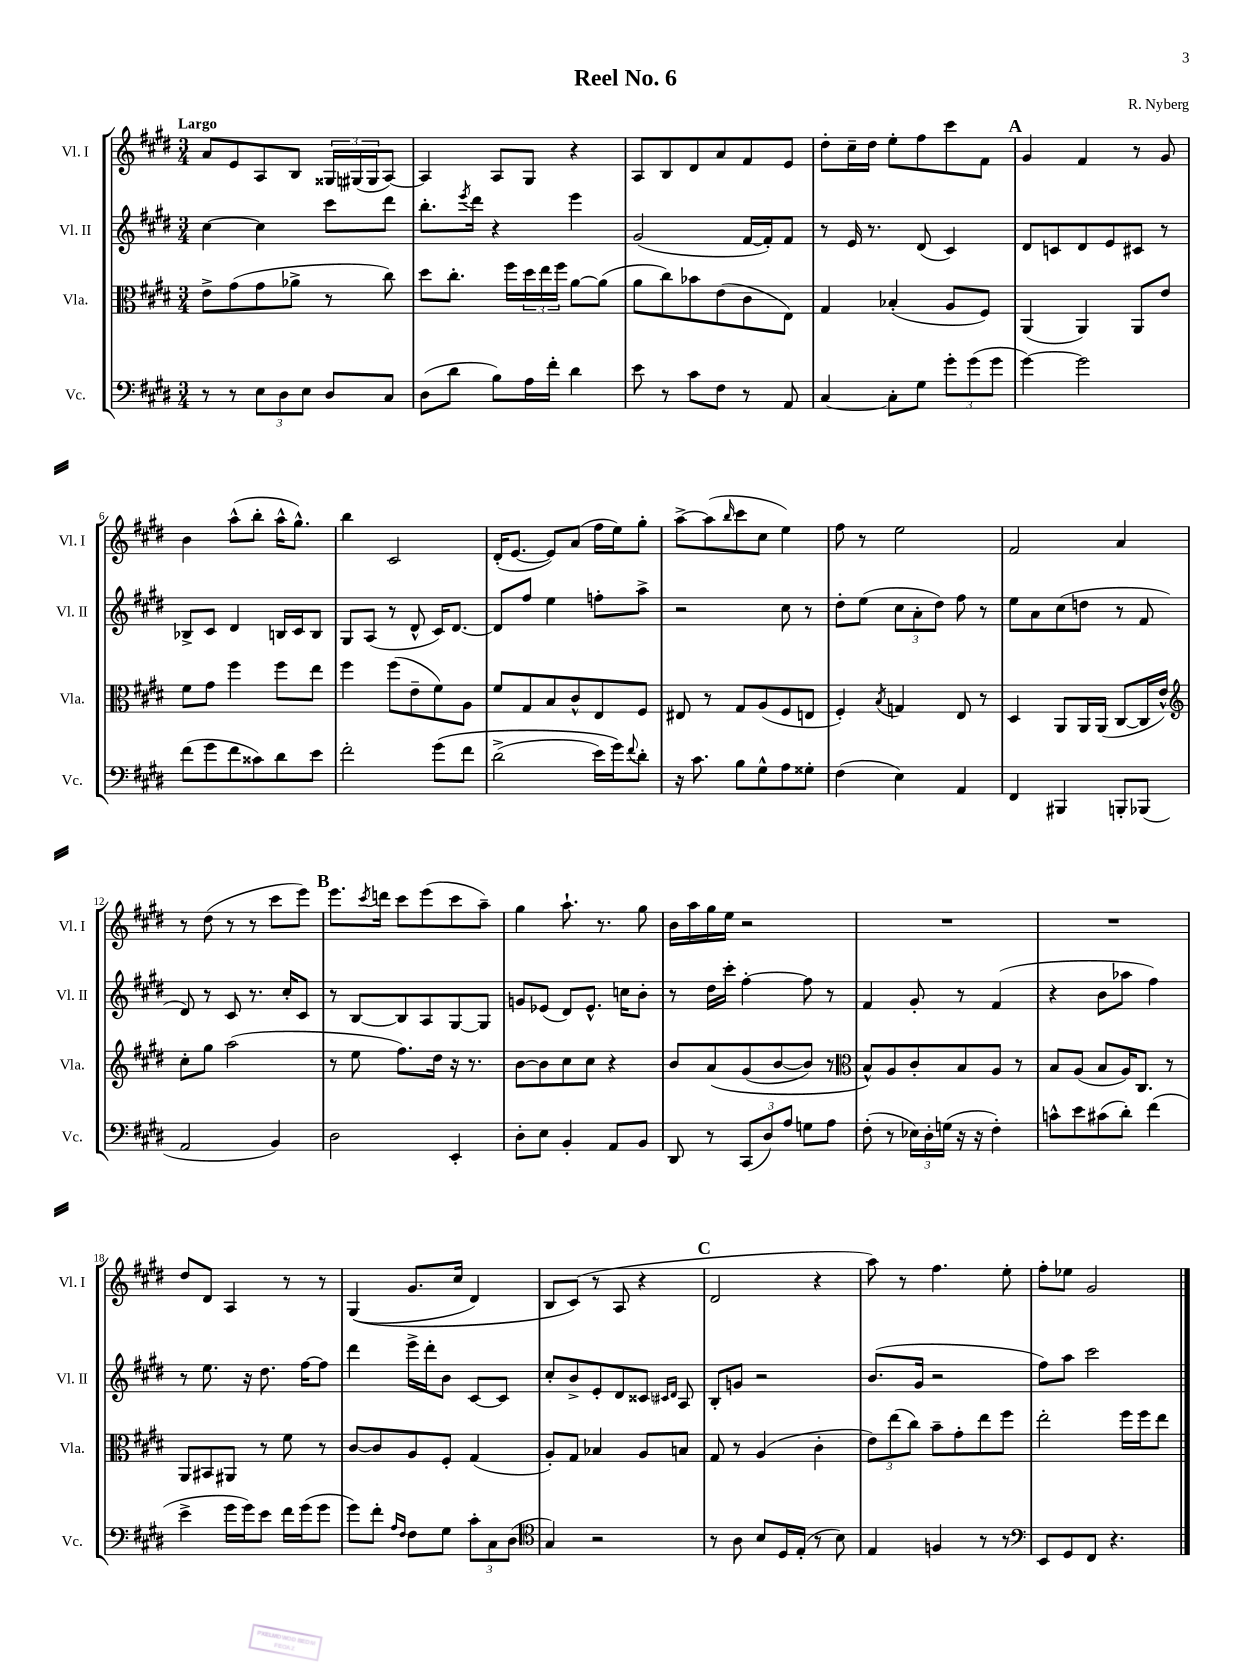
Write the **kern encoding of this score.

**kern	**kern	**kern	**kern
*part4	*part3	*part2	*part1
*staff4	*staff3	*staff2	*staff1
*I"Vc.	*I"Vla.	*I"Vl. II	*I"Vl. I
*I'Vc.	*I'Vla.	*I'Vl. II	*I'Vl. I
*clefF4	*clefC3	*clefG2	*clefG2
*k[f#c#g#d#]	*k[f#c#g#d#]	*k[f#c#g#d#]	*k[f#c#g#d#]
*M3/4	*M3/4	*M3/4	*M3/4
=1	=1	=1	=1
!	!	!	!LO:TX:a:B:t=Largo
8r	8e^\L	[4cc#\	8a/L
8r	(8g#\	.	8e/
12E\L	8g#\	4cc#\]	8A/
12D#\	.	.	.
.	8a-X^\J	.	8B/J
12E\J	.	.	.
8D#/L	8r	8ccc#\L	24G##X/LL
.	.	.	(24G#X/
.	.	.	24G#/J
8C#/J	8cc#\)	8ddd#\J	[8A/J)
=2	=2	=2	=2
(8D#\L	8dd#\L	8.bb'\L	4A/]
8d#\J	8.cc#'\J	.	.
.	.	8qeee/	.
.	.	16ddd#\Jk	.
8B\L)	.	4r	8A/L
.	16ff#\LL	.	.
16A\L	24dd#\	.	8G#/J
.	24ee\	.	.
16f#'\JJ	.	.	.
.	24ff#\JJ	.	.
4d#\	[8a\L	4eee\	4r
.	(8a\J]	.	.
=3	=3	=3	=3
8e\	8a\L	(2g#/	8A/L
8r	8cc#\)	.	8B/
8c#\L	8b-X\	.	8d#/
8F#\J	(8e\	.	8a/
8r	8c#\	[16f#/LL	8f#/
.	.	16f#'/J])	.
8AA/	8E\J)	8f#/J	8e/J
=4	=4	=4	=4
[4C#/	4G#/	8r	8dd#'\L
.	.	16e/	16cc#~\L
.	.	8.r	16dd#\JJ
8C#'\L]	(4B-X'/	.	8ee'\L
8G#\J	.	(8d#/	8ff#\
12g#'\L	8A/L	4c#/)	8ccc#\
(12g#\	.	.	.
.	8F#/J)	.	8f#\J
12g#\J	.	.	.
!!LO:REH:place=s1:t=A
=5	=5	=5	=5
[4g#\)	(4AA/	8d#/L	4g#/
.	.	8cn/	.
2g#\]	4AA/)	8d#/	4f#/
.	.	8e/	.
.	8AA/L	8c#X/J	8r
.	8e/J	8r	8g#/
!!LO:LB:g=z
=6	=6	=6	=6
(8f#\L	8f#\L	8B-X^/L	4b\
8g#\	8g#\J	8c#/J	.
8f#\	4ff#\	4d#/	(8aa^^\L
8c##X\)	.	.	8bb'\J
8d#\	8ff#\L	16Bn/LL	16aa^^\KL
.	.	16c#/J	8.gg#^^\J)
8e\J	8ee\J	8B/J	.
=7	=7	=7	=7
2f#'\	4ff#\	8G#/L	4bb\
.	.	(8A/J	.
.	(8ff#\L	8r	2c#/
.	8e~\	8d#^^/	.
(8g#\L	8f#\)	16c#/KL)	.
.	.	[8.d#/J	.
8f#\J	8A\J	.	.
=8	=8	=8	=8
(2d#^\	8f#/L	8d#/L]	(16d#'/KL
.	.	.	[8.e/J
.	8G#/	8ff#/J	.
.	8B/	4ee\	8e/L])
.	8c#^^/	.	(8a/J
16e\LL)	8E/	8ffn'\L	16ff#\LL
16g#\J)	.	.	16ee\J)
8qqf#/	.	.	.
8d#'\J	8F#/J	8aa^\J	8gg#'\J
=9	=9	=9	=9
16r	8E#X/	2r	[8aa^\L
8.c#\	.	.	.
.	8r	.	(8aa\]
.	.	.	16qqbb/
8B\L	8G#/L	.	8ccc#\
8G#^^\	(8A/	.	8cc#\J
8A\	8F#/	8cc#\	4ee\)
8G##X'\J	8En/J	8r	.
=10	=10	=10	=10
(4F#\	4F#'/)	8dd#'\L	8ff#\
.	.	(8ee\J	8r
.	8qB/	.	.
4E\)	4Gn/	12cc#\L	2ee\
.	.	12a'\	.
.	.	12dd#\J)	.
4AA/	8E/	8ff#\	.
.	8r	8r	.
=11	=11	=11	=11
4FF#/	4D#/	8ee\L	2f#/
.	.	8a\	.
4BBB#X/	8AA/L	(8cc#\	.
.	16AA/L	8ddn\J	.
.	(16AA/JJ	.	.
8BBBn'/L	[8C#/L	8r	4a/
(8BBB-X/J	16C#/L]	8f#/	.
.	16e^^/JJ)	.	.
!!LO:LB:g=z
=12	=12	=12	=12
*	*clefG2	*	*
2AA/	8cc#'\L	8d#/)	8r
.	8gg#\J	8r	(8dd#\
.	(2aa\	8c#/	8r
.	.	8.r	8r
4BB/)	.	.	8ccc#\L
.	.	16cc#'/KL	.
.	.	8c#/J	8eee\J)
!!LO:REH:place=s1:t=B
=13	=13	=13	=13
2D#\	8r	8r	8.eee\L
.	8ee\	[8B/L	.
.	.	.	8qccc#/
.	.	.	16dddn\Jk
.	8.ff#\L)	8B/]	8ccc#\L
.	.	8A/	(8eee\
.	16dd#\Jk	.	.
4EE'/	16r	[8G#/	8ccc#\
.	8.r	.	.
.	.	8G#/J]	8aa~\J)
=14	=14	=14	=14
8D#'\L	[8b\L	8gn/L	4gg#\
8E\J	8b\]	(8e-X/J	.
4BB'/	8cc#\	8d#/L)	8.aa`\
.	8cc#\J	8.e-^^/J	.
.	.	.	8.r
8AA/L	4r	.	.
.	.	16ccn\KL	.
8BB/J	.	8b'\J	8gg#\
=15	=15	=15	=15
8DD#/	8b/L	8r	16b\LL
.	.	.	16aa\
8r	(8a/	16dd#\LL	16gg#\
.	.	16ccc#'\JJ	16ee\JJ
(12CC#/L	(8g#/	[4ff#'\	2r
12D#/)	.	.	.
.	[8b/	.	.
12A/J	.	.	.
8Gn\L	8b/J])	8ff#\]	.
8A\J	8r	8r	.
=16	=16	=16	=16
*	*clefC3	*	*
(8F#'\	8B^^/L)	4f#/	2.r
8r	8A/	.	.
24E-X\LL)	8c#'/	8g#'/	.
24D#'\	.	.	.
(24Gn\JJ	.	.	.
16r	8B/	8r	.
16r	.	.	.
4F#'\)	8A/J	(4f#/	.
.	8r	.	.
=17	=17	=17	=17
8cn^^\L	8B/L	4r	2.r
8e\	(8A/J	.	.
(8c#X\	8B/L	8b\L	.
8d#'\J)	16A/K)	8aa-X\J	.
.	8.C#/J	.	.
(4f#\	.	4ff#\)	.
.	8r	.	.
!!LO:LB:g=z
=18	=18	=18	=18
4e^\	8AA/L	8r	8dd#/L
.	8BB#X/	8.ee\	8d#/J
16g#\LL	8AA#X/J	.	4A/
16g#\J)	.	16r	.
8e\J	8r	8.dd#\	.
16f#\LL	8f#\	.	8r
(16g#\J	.	[16ff#\KL	.
8g#\J	8r	8ff#\J]	8r
=19	=19	=19	=19
8g#\L)	[8c#/L	4ddd#\	((4G#/
8f#'\J	8c#/]	.	.
16qqA/LL	.	.	.
16qqF#/JJ	.	.	.
8F#\L	8A/	16eee^\LL	8.g#/L
.	.	16ddd#'\J	.
8G#\J	8F#'/J	8b\J	.
.	.	.	16cc#/Jk
12c#'\L	(4G#/	[8c#/L	4d#/)
12C#\	.	.	.
.	.	8c#/J]	.
(12D#\J	.	.	.
=20	=20	=20	=20
*clefC4	*	*	*
4G#/)	8A'/L)	8cc#'/L	8B/L
.	8G#/J	8b^/	(8c#/J)
2r	4B-X/	8e'/	8r
.	.	8d#/	8A/
.	8A/L	8c##X/J	4r
.	.	16qqc#X/LL	.
.	.	16qqd#/JJ	.
.	8Bn/J	8A/	.
!!LO:REH:place=s1:t=C
=21	=21	=21	=21
8r	8G#/	8B'/L	2d#/
8A\	8r	8gn/J	.
8B/L	(4A/	2r	.
16D#/L	.	.	.
(16E'/JJ	.	.	.
8r	4c#'\	.	4r
8B\)	.	.	.
=22	=22	=22	=22
4E/	12e\L)	(8.b/L	8aa\)
.	(12ee\	.	.
.	.	.	8r
.	12cc#\J)	.	.
.	.	16g#/Jk	.
4Fn/	8b~\L	2r	4.ff#\
.	8g#'\	.	.
8r	8ee\	.	.
8r	8ff#\J	.	8ee'\
=23	=23	=23	=23
*clefF4	*	*	*
8EE/L	2ee'\	8ff#\L)	8ff#'\L
8GG#/	.	8aa\J	8ee-X\J
8FF#/J	.	2ccc#\	2g#/
4.r	.	.	.
.	16ff#\LL	.	.
.	16ff#\J	.	.
.	8ee\J	.	.
==	==	==	==
*-	*-	*-	*-
